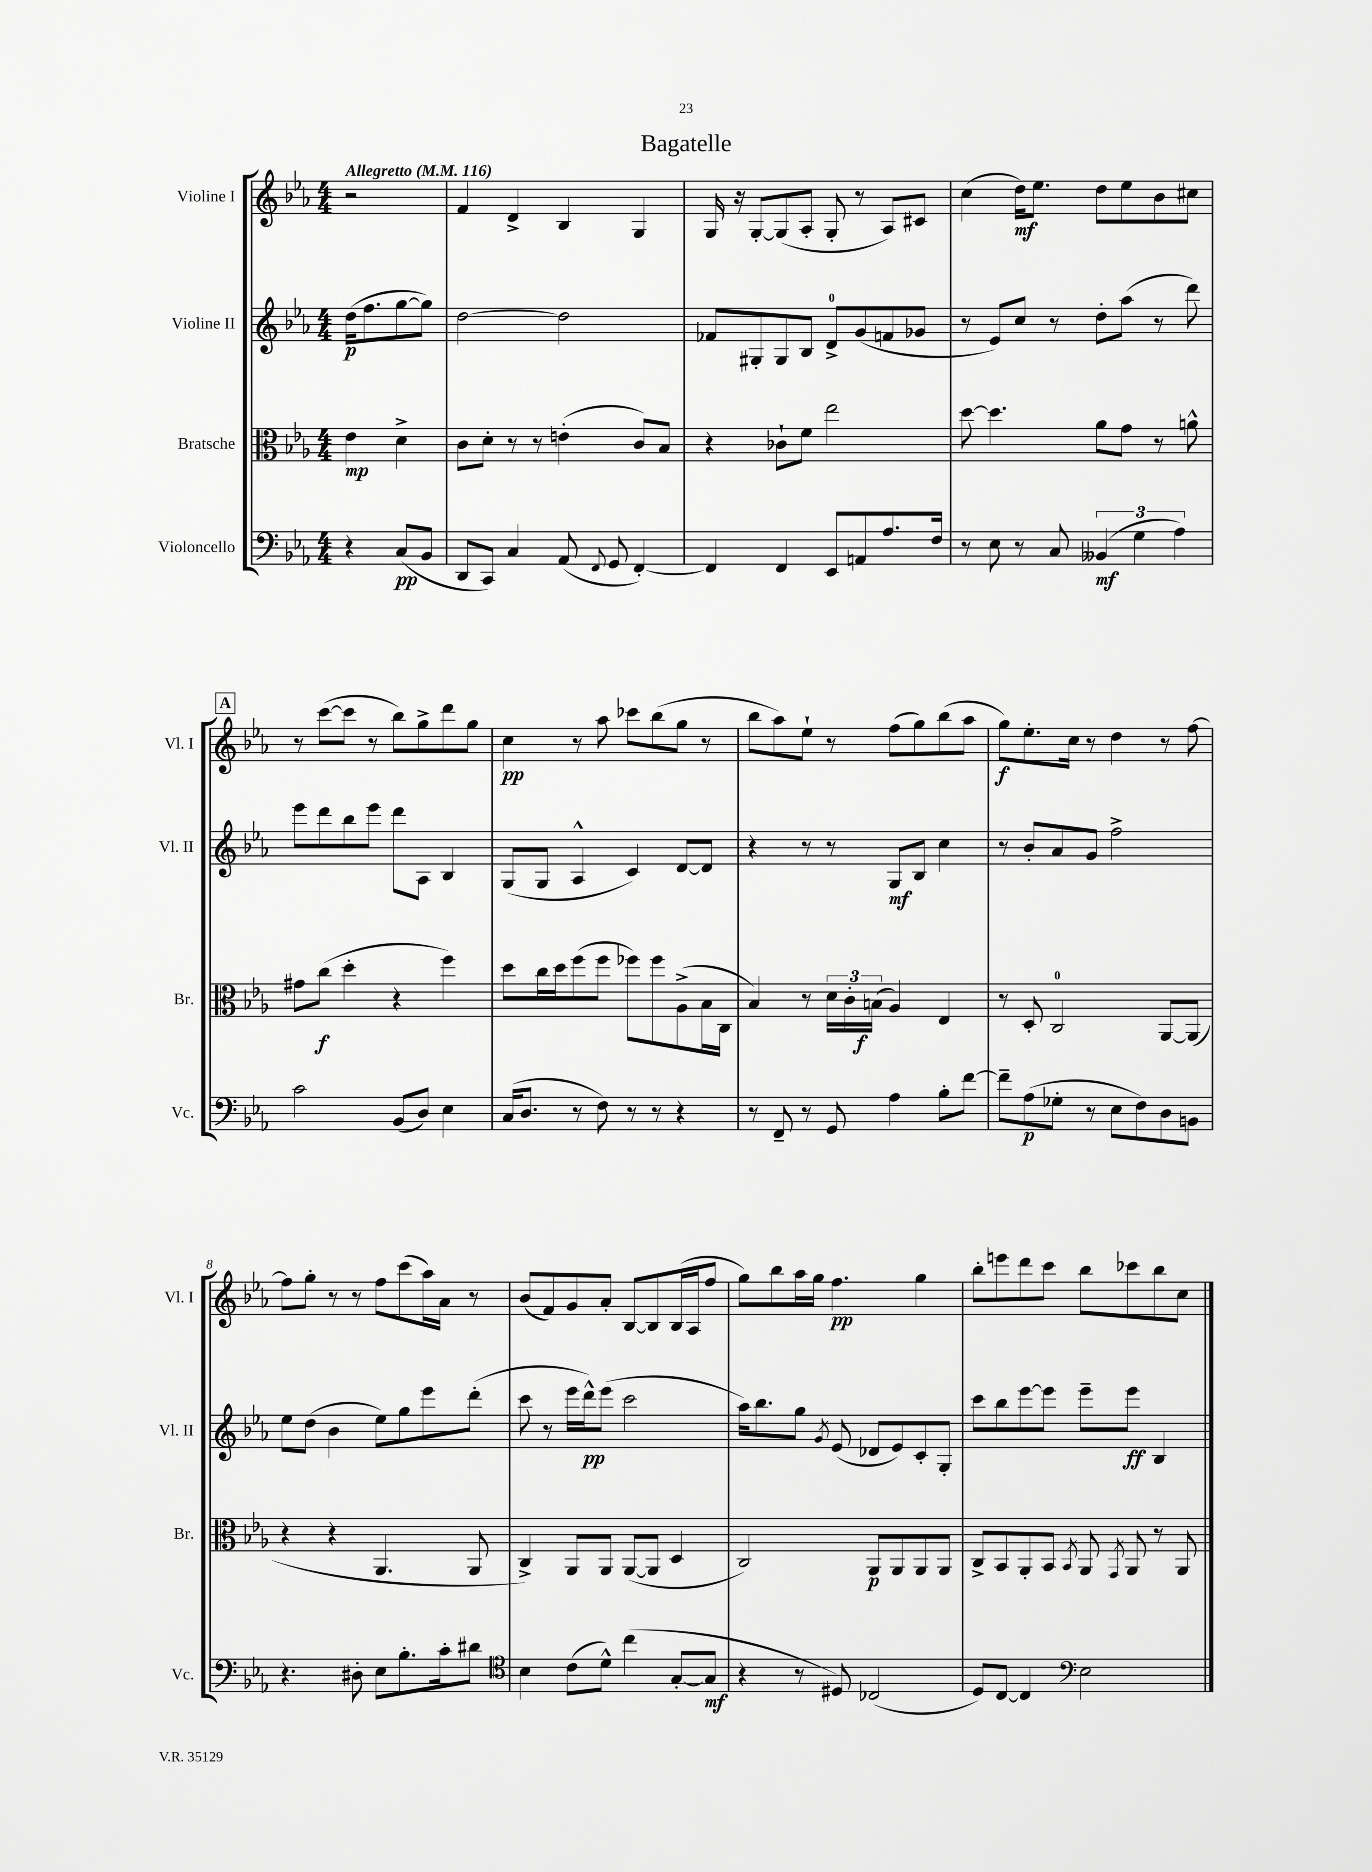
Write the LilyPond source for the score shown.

\header { title = "Bagatelle" }
<<
\new StaffGroup <<
\new Staff = "s0" \with { instrumentName = "Violine I" shortInstrumentName = "Vl. I" } {
    \clef treble \key ees \major \numericTimeSignature \time 4/4 \partial 2 \tempo "Allegretto" 4 = 116
    \autoBeamOff r2 |
    f'4 d'4-> bes4 g4 |
    g16 r16 g8[~-. g8( aes8]-. g8-. r8 aes8[) cis'8] |
    c''4( d''16[\mf) ees''8.] d''8[ ees''8 bes'8 cis''8] |
    \mark \markup { \box "A" } r8 c'''8[~( c'''8] r8 bes''8[) g''8-> d'''8 g''8] |
    c''4\pp r8 aes''8 ces'''8[ bes''8( g''8] r8 |
    bes''8[ aes''8) ees''8]-! r8 f''8[( g''8) bes''8( aes''8] |
    g''8[\f) ees''8.-. c''16] r8 d''4 r8 f''8~ |
    f''8[ g''8]-. r8 r8 f''8[ c'''8( aes''16) aes'16] r8 |
    bes'8[( f'8) g'8 aes'8]-. bes8[~ bes8 bes16( aes16 f''8] |
    g''8[) bes''8 aes''16 g''16] f''4.\pp g''4 |
    bes''8[-. e'''8 d'''8 c'''8] bes''8[ ces'''8 bes''8 c''8] \bar "|." |
}
\new Staff = "s1" \with { instrumentName = "Violine II" shortInstrumentName = "Vl. II" } {
    \clef treble \key ees \major \numericTimeSignature \time 4/4 \partial 2
    \autoBeamOff d''16[\p( f''8. g''8~ g''8]) |
    d''2~ d''2 |
    fes'8[ gis8-. gis8 bes8] d'8[-0-> g'8( f'8 ges'8] |
    r8 ees'8[) c''8] r8 d''8[-. aes''8]( r8 d'''8) |
    \mark \markup { \box "A" } ees'''8[ d'''8 bes''8 ees'''8] d'''8[ aes8] bes4 |
    g8[( g8] aes4-^ c'4) d'8[~ d'8] |
    r4 r8 r8 g8[\mf bes8] c''4 |
    r8 bes'8[-. aes'8 g'8] f''2-> |
    ees''8[ d''8]( bes'4 ees''8[) g''8 ees'''8 d'''8]-.( |
    c'''8 r8 ees'''16[ d'''16-^\pp) ees'''8]( c'''2 |
    aes''16[) bes''8. g''8] \acciaccatura { g'8 } ees'8( des'8[ ees'8) c'8-. g8]-. |
    c'''8[ bes''8 ees'''8~ ees'''8] ees'''8[-- ees'''8]\ff bes4 \bar "|." |
}
\new Staff = "s2" \with { instrumentName = "Bratsche" shortInstrumentName = "Br." } {
    \clef alto \key ees \major \numericTimeSignature \time 4/4 \partial 2
    \autoBeamOff ees'4\mp d'4-> |
    c'8[ d'8]-. r8 r8 e'4-.( c'8[) bes8] |
    r4 ces'8[-! f'8] ees''2 |
    d''8~ d''4. aes'8[ g'8] r8 a'8-^ |
    \mark \markup { \box "A" } gis'8[ c''8]\f( d''4-. r4 f''4) |
    d''8[ c''16 d''16 f''8( f''8] fes''8[) fes''8 aes8->( bes16 c16] |
    bes4) r8 \tuplet 3/2 { d'16[ c'16-. b16]\f( } aes4) ees4 |
    r8 d8-. c2-0 aes,8[~ aes,8]( |
    r4 r4 aes,4. aes,8 |
    c4->) aes,8[ aes,8] aes,8[~( aes,8] d4 |
    c2) aes,8[\p aes,8 aes,8 aes,8] |
    c8[-> bes,8 aes,8-. bes,8] \acciaccatura { bes,8 } aes,8 \acciaccatura { g,8 } aes,8 r8 aes,8 \bar "|." |
}
\new Staff = "s3" \with { instrumentName = "Violoncello" shortInstrumentName = "Vc." } {
    \clef bass \key ees \major \numericTimeSignature \time 4/4 \partial 2
    \autoBeamOff r4 c8[\pp( bes,8] |
    d,8[ c,8]) c4 aes,8( \appoggiatura { f,8 } g,8 f,4~-.) |
    f,4 f,4 ees,8[ a,8 aes8. f16] |
    r8 ees8 r8 c8 \tuplet 3/2 { beses,4\mf( g4 aes4) } |
    \mark \markup { \box "A" } c'2 bes,8[( d8]) ees4 |
    c16[( d8.] r8 f8) r8 r8 r4 |
    r8 f,8-- r8 g,8 aes4 bes8[-. f'8]~ |
    f'8[-- aes8\p( ges8]-. r8 ees8[ f8) d8 b,8] |
    r4. dis8-. ees8[ bes8.-. c'16-. dis'8] |
    \clef tenor bes4 c'8[( d'8]-^) c''4( g8[~-. g8]\mf |
    r4 r8 dis8) ces2( |
    d8[) c8]~ c4 \clef bass ees2 \bar "|." |
}
>>
>>
